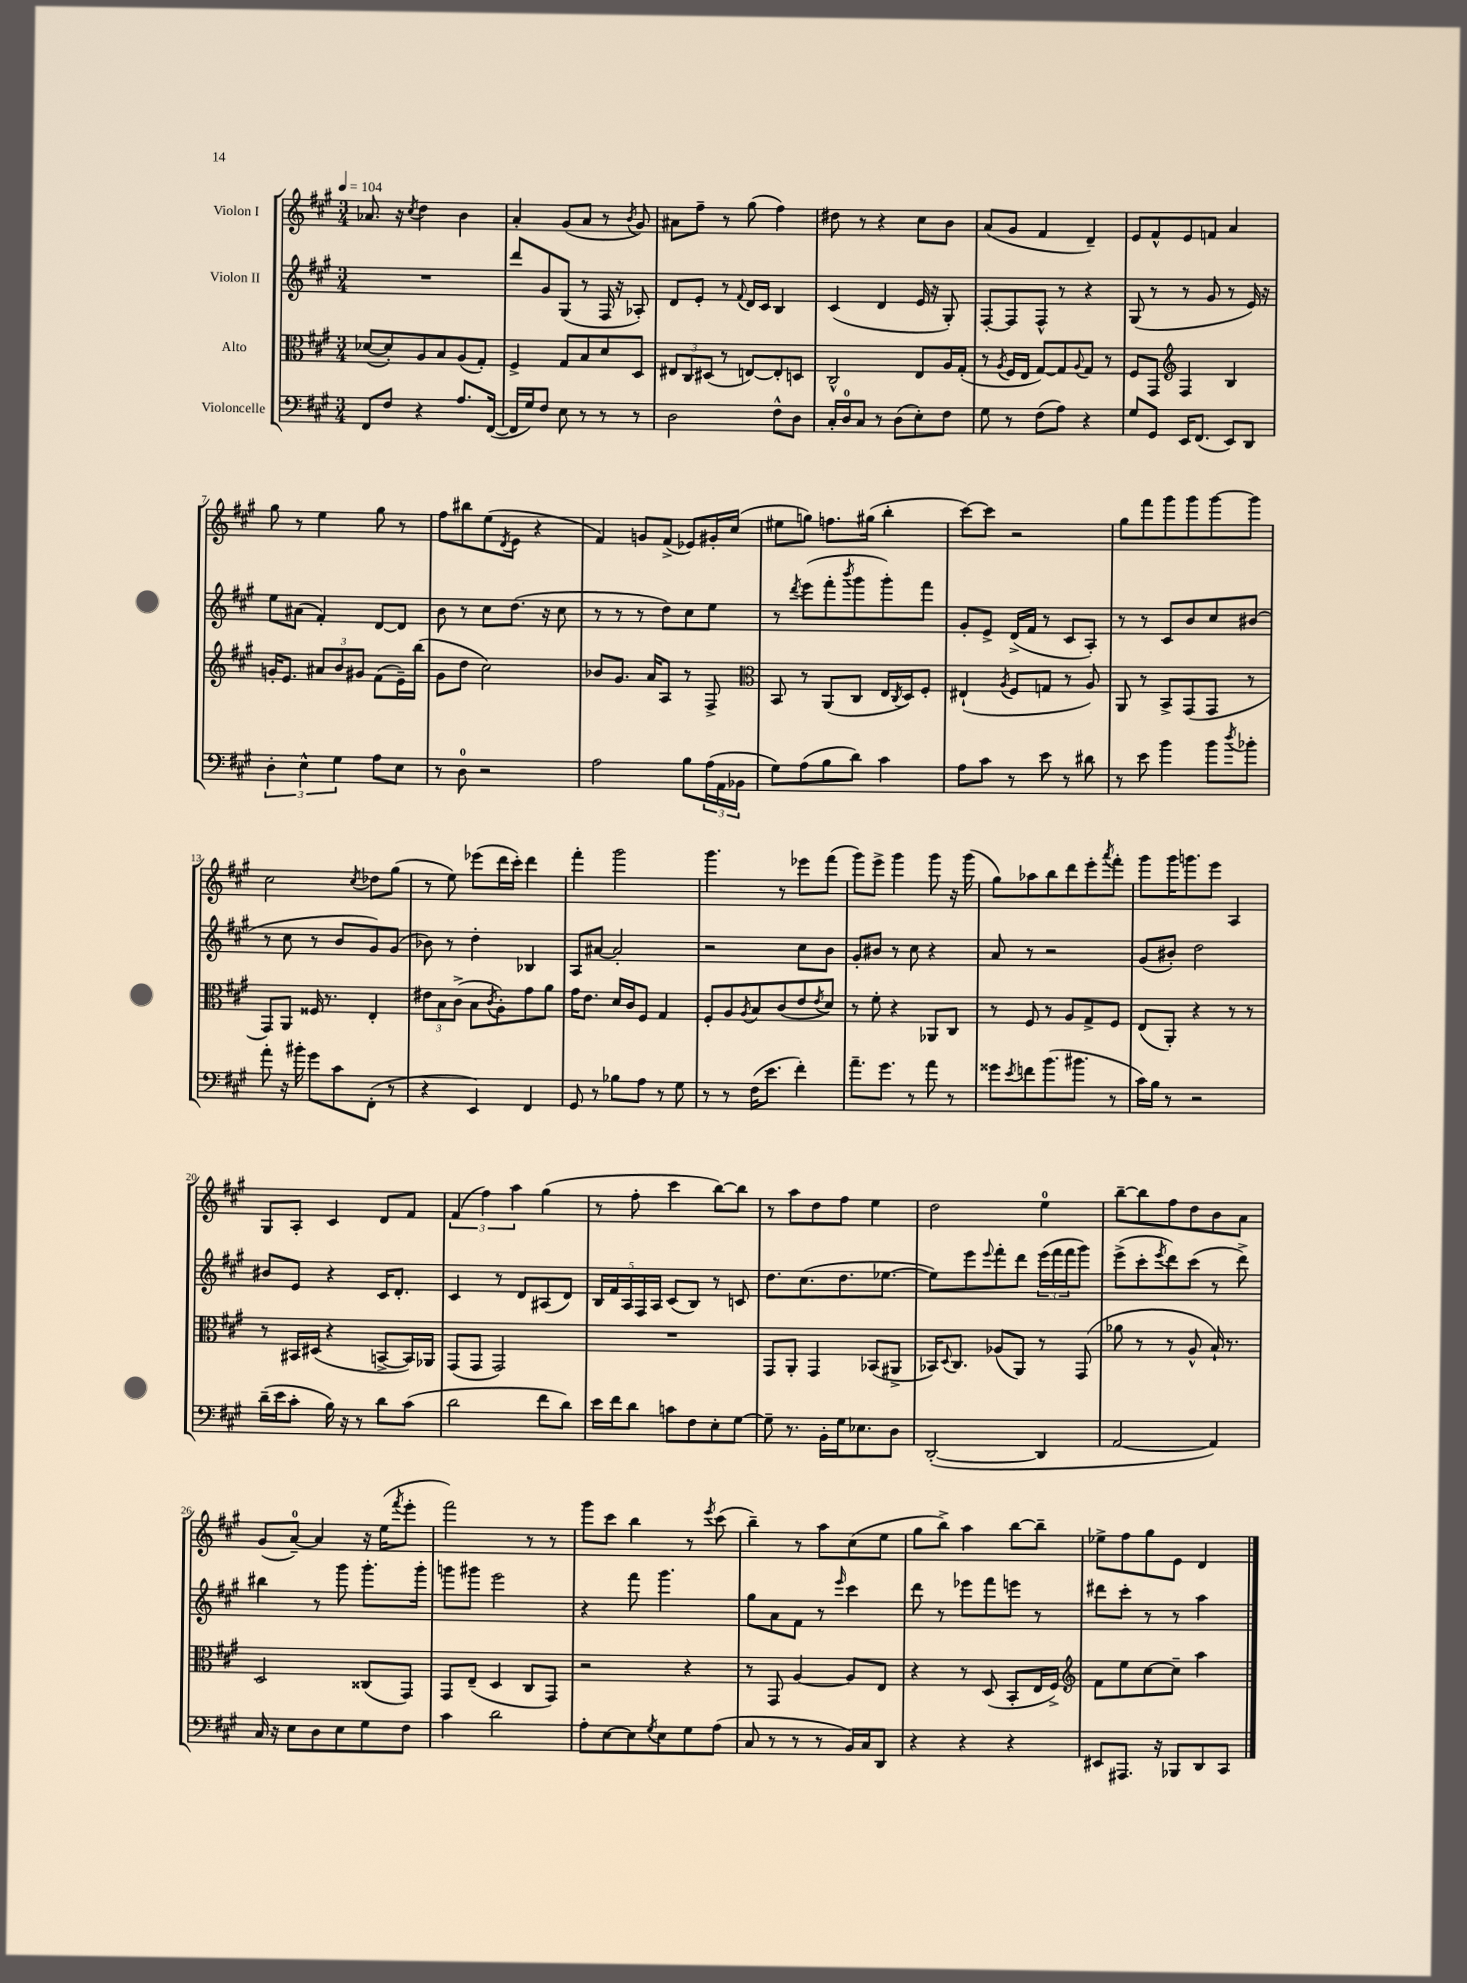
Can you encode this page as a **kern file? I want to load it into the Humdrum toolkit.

**kern	**kern	**kern	**kern
*staff4	*staff3	*staff2	*staff1
*clefF4	*clefC3	*clefG2	*clefG2
*k[f#c#g#]	*k[f#c#g#]	*k[f#c#g#]	*k[f#c#g#]
*M3/4	*M3/4	*M3/4	*M3/4
*MM104	*MM104	*MM104	*MM104
8FF#	([8d-	2.r	8.a-
8F#	8d-'])	.	.
.	.	.	16r
.	.	.	8qcc#
4r	8A	.	4dd
.	8B	.	.
8.A	(8A	.	4b
.	8G#')	.	.
([16FF#	.	.	.
=	=	=	=
16FF#]	4F#^	8ddd	4a'
16G#)	.	.	.
8F#	.	8g#	.
8E	8G#	(8G#	(8g#
8r	8B	8r	8a
8r	8d	16F#	8r
.	.	16r	.
.	.	.	8qb
8r	8D	8A-')	8g#)
=	=	=	=
2D	12E#	8d	8a#
.	12C#	.	.
.	.	8e'	8ff#~
.	(12D#	.	.
.	8r	8r	8r
.	.	8qqf#	.
.	[8E)	16d	(8gg#
.	.	16c#	.
8F#^^	8E']	4B	4ff#)
8D	8D	.	.
=	=	=	=
16C#'	2C#^^	(4c#	8dd#
16D	.	.	.
8C#	.	.	8r
8r	.	4d	4r
(8D	.	.	.
8E')	8E	16e	8cc#
.	.	16r	.
8F#	16A	8G#')	8b
.	(16G#'	.	.
=	=	=	=
8G#	8r	[8F#'	(8a
.	8qA	.	.
8r	16F#	8F#]	8g#
.	16E	.	.
(8F#	[8G#)	8F#^^	4f#
8A)	8G#]	8r	.
.	8qqA	.	.
4r	8G#	4r	4d~)
.	8r	.	.
=	=	=	=
8G#	8F#	(8G#	8e
8GG#	8GG#	8r	8f#^^
*	*clefG2	*	*
16EE	4F#	8r	8e
(8.FF#	.	.	.
.	.	8g#	8f
8EE)	4B	8r	4a
8DD	.	16e)	.
.	.	16r	.
=	=	=	=
6D'	16g'	8ee	8gg#
.	8.e	.	.
.	.	(8a#	8r
6E^^	.	.	.
.	12a#	4f#')	4ee
6G#	12b	.	.
.	12g#	.	.
8A	(8f#	[8d	8gg#
8E	16e~)	8d]	8r
.	(16bb	.	.
=	=	=	=
8r	8g#	8b	8ff#
8D	8dd	8r	8bb#
2r	2cc#)	8cc#	(8ee
.	.	.	8qd
.	.	(8.dd	8e
.	.	.	4r
.	.	16r	.
.	.	8cc#	.
=	=	=	=
2A	8b-	8r	4f#)
.	8.g#	8r	.
.	.	8r	8g
.	16a	.	.
.	8A	8dd)	(8f#^
8B	8r	8cc#	8e-)
(24A	8F#^	8ee	16g#'
24AA	.	.	.
.	.	.	(16cc#
24BB-	.	.	.
=	=	=	=
*	*clefC3	*	*
8G#)	8BB	8r	8ee#
.	.	8qddd	.
(8A	8r	(8eee	8gg)
8B	(8AA	8fff#'	8.ff
.	.	8qbbb	.
8d)	8C#	8ggg#	.
.	.	.	(16gg#
4c#	16E	8ggg#')	4bb'
.	8qC#	.	.
.	16D)	.	.
.	8F#'	8fff#	.
=	=	=	=
8A	(4E#`	8g#'	[8ccc#)
8c#	.	8e^	8ccc#]
.	8qA	.	.
8r	8F#	(16d^	2r
.	.	16f#	.
8e	8G	8r	.
8r	8r	8c#	.
8d#	8A)	8A')	.
=	=	=	=
8r	8AA	8r	8gg#
8e	8r	8r	8fff#
4b	8BB^	8c#	8ggg#
.	(8GG#	8b	8ggg#
8b	8GG#	8cc#	[8ggg#
8qdd	.	.	.
8b-'	8r	(8b#	8ggg#]
=	=	=	=
8a'	8GG#)	8r	2cc#
16r	8AA	8cc#	.
16b#'	.	.	.
8g#	16F##	8r	.
.	8.r	.	.
8c#	.	8b	.
.	.	.	8qcc#
(8FF#'	4E'	8g#)	8dd-
8r	.	(8g#	(8gg#
=	=	=	=
4r	12e#	8b-)	8r
.	12B	.	.
.	.	8r	8ee)
.	(12c#^	.	.
4EE)	8B	4dd'	(8eee-
.	8qc#	.	.
.	8A')	.	16ddd
.	.	.	16ccc#')
4FF#	8g#	4B-	4ddd
.	8a	.	.
=	=	=	=
8GG#	16g#	8A	4fff#'
.	8.e	.	.
8r	.	[8a#	.
8B-	16d	2a#']	2ggg#
.	16c#	.	.
8A	8F#	.	.
8r	4G#	.	.
8G#	.	.	.
=	=	=	=
8r	8F#'	2r	4.ggg#
8r	8A	.	.
.	8qA	.	.
(16F#	8B	.	.
8.e	.	.	.
.	(8c#	.	8r
4f#')	8e	8cc#	8eee-
.	8qe	.	.
.	8d)	8b	(8fff#
=	=	=	=
8.a~	8r	8g#'	8ggg#)
.	8f#'	8b#	8eee^
8.g#	.	.	.
.	4r	8r	4ggg#
8r	.	8cc#	.
8a	8AA-	4r	8ggg#
8r	8C#	.	16r
.	.	.	(16ggg#
=	=	=	=
8g##	8r	8a	8gg#)
8qe	.	.	.
8f	8F#	8r	8aa-
(8.b	8r	2r	8bb
.	8A	.	8ddd
8.b#	.	.	.
.	8G#^	.	8eee'
.	.	.	8qaaa
8r	8F#	.	8fff#'
=	=	=	=
16c#)	(8E	(8g#	8ggg#
16B	.	.	.
8r	8AA')	8b#')	16ggg#
.	.	.	8.ggg
2r	4r	2dd	.
.	.	.	8eee
.	8r	.	4A
.	8r	.	.
=	=	=	=
(16d~	8r	8b#	8G#
16e	.	.	.
8c#'	16BB#	8e	8A'
.	(16D#	.	.
16B)	4r	4r	4c#
16r	.	.	.
8r	.	.	.
8d	[8BB^	16c#	8d
.	.	8.d'	.
(8c#	16BB])	.	8f#
.	16AA-	.	.
=	=	=	=
2d	(8GG#	4c#	(6f#
.	8GG#	.	.
.	.	.	6ff#)
.	2GG#)	8r	.
.	.	.	6aa
.	.	8d	.
8f#	.	(8A#	(4gg#
8d)	.	8d)	.
=	=	=	=
16e	2.r	20B	8r
.	.	20f#	.
16f#	.	.	.
.	.	20A	.
8d	.	.	8ff#'
.	.	20F#	.
.	.	20A	.
8c	.	(8c#	4ccc#
8F#	.	8B)	.
8E'	.	8r	[8bb)
[8G#	.	8c	8bb]
=	=	=	=
8G#~]	8GG#	8.dd	8r
8.r	8AA'	.	8aa
.	.	(8.cc#	.
.	4GG#	.	8dd
16BB'	.	.	.
16G#	.	8.dd	8ff#
8.E-	.	.	.
.	(8BB-	.	4ee
.	.	[8.ee-	.
8D	8AA#^	.	.
=	=	=	=
([2DD'	16BB-)	8ee-])	2dd
.	8qqD	.	.
.	8.C#	.	.
.	.	8eee	.
.	.	8qqeee	.
.	(8A-	8fff#'	.
.	8AA)	8ddd	.
4DD]	8r	(24eee	4ee
.	.	24fff#	.
.	.	24fff#	.
.	(8GG#	8ggg#)	.
=	=	=	=
[2AA	8a-	(8eee^	[8bb~
.	8r	8ccc#'	8bb]
.	.	8qeee	.
.	8r	8ddd)	8ff#
.	8A^^	(8ccc#	8dd
4AA])	16B`)	8r	8b
.	8.r	.	.
.	.	8ddd^)	8a
=	=	=	=
16C#	2D	4bb#	(8g#
16r	.	.	.
8E	.	.	[8a~)
8D	.	8r	4a]
8E	.	8ggg#	.
8G#	(8C##	8.ggg#'	16r
.	.	.	(16ee
.	.	.	8qfff#
8F#	8GG#)	.	8eee'
.	.	16ggg#'	.
=	=	=	=
4c#	8GG#	8ggg	2fff#)
.	(8E~	8ggg#	.
2d	4D	2eee	.
.	8C#	.	8r
.	8GG#)	.	8r
=	=	=	=
8A'	2r	4r	8ggg#
[8E	.	.	8ccc#
8E]	.	8fff#	4bb
8qG#	.	.	.
8E	.	4.ggg#	.
8G#	4r	.	8r
.	.	.	8qeee
(8A	.	.	(8ccc#
=	=	=	=
8C#	8r	8gg#	4bb~)
8r	8GG#	8a	.
8r	[4A	8f#	8r
8r	.	8r	8aa
.	.	16qqeee	.
16BB)	8A]	4ccc#	(8cc#
16C#	.	.	.
8DD	8E	.	8ee
=	=	=	=
4r	4r	8ddd	8gg#
.	.	8r	8bb^)
4r	8r	8eee-	4aa
.	(8D	8fff#	.
4r	8BB'	8eee	[8bb
.	16E	8r	8bb~]
.	16F#^)	.	.
=	=	=	=
*	*clefG2	*	*
8EE#	8f#	8ddd#	8ee-^
8.AAA#	8ee	8ccc#'	8ff#
.	[8cc#	8r	8gg#
16r	.	.	.
8BBB-	8cc#~]	8r	8e
8DD	4aa	4aa	4d
8CC#	.	.	.
==	==	==	==
*-	*-	*-	*-
